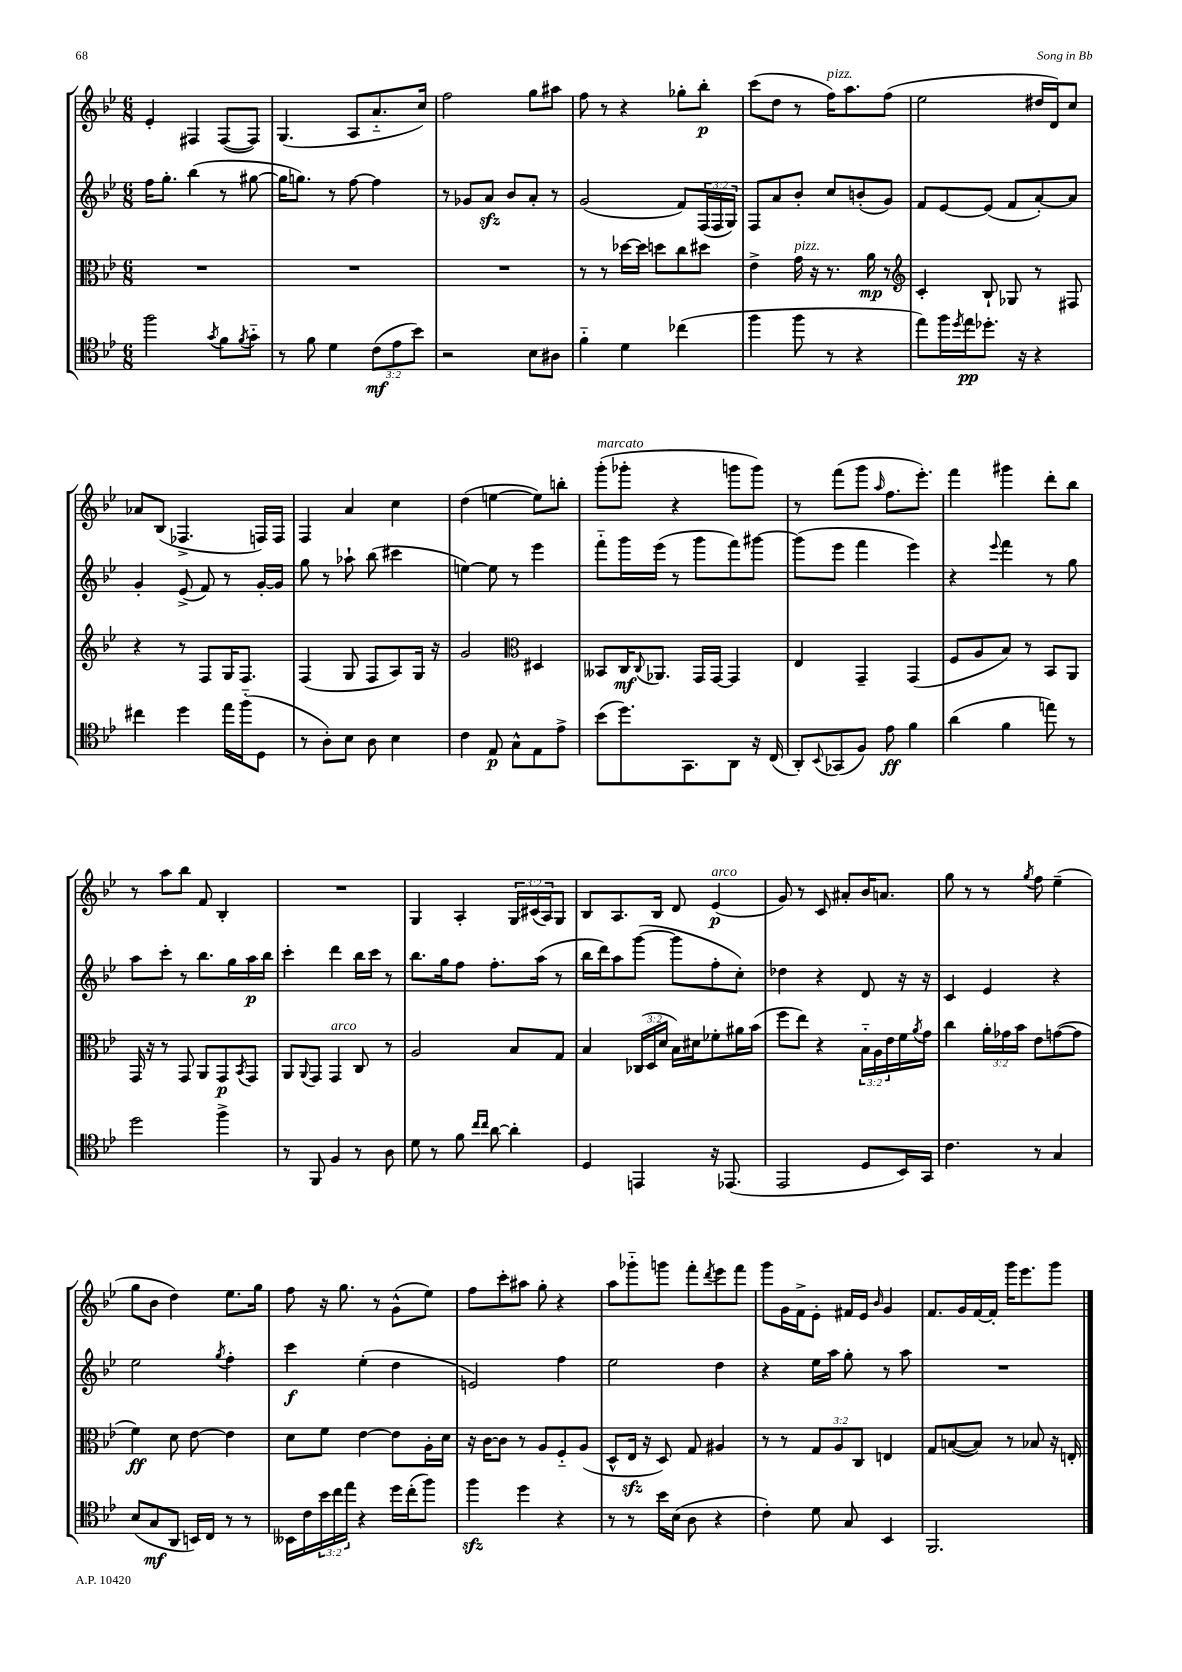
<<
\new StaffGroup <<
\new Staff = "s0" {
    \clef treble \key bes \major \numericTimeSignature \time 6/8 \override Staff.TupletNumber.text = #tuplet-number::calc-fraction-text
    ees'4-. fis4 fis8~( fis8) |
    g4.( a8 a'8.-_ c''16) |
    f''2 g''8 ais''8 |
    f''8 r8 r4 ges''8-. bes''8-.\p |
    c'''8( d''8 r8 f''16^\markup { \italic "pizz." }) a''8. f''8( |
    ees''2 dis''16 d'16) c''8 |
    aes'8 bes8( fes4.-> f16) f16 |
    f4 a'4 c''4 |
    d''4( e''4~ e''8) b''8-. |
    g'''8-.^\markup { \italic "marcato" }( ges'''8-. r4 g'''8 g'''8) |
    r8 f'''8( g'''8 \grace { a''16 } f''8. ees'''8.-.) |
    f'''4 gis'''4 d'''8-. bes''8 |
    r8 a''8 bes''8 f'8 bes4-. |
    R2. |
    g4 a4-. \tuplet 3/2 { g16 cis'16( a16) } g8 |
    bes8 a8. bes16 d'8 ees'4\p^\markup { \italic "arco" }( |
    g'8) r8 c'8 ais'8-. bes'16 a'8. |
    g''8 r8 r8 \acciaccatura { g''8 } f''8 ees''4--( |
    g''8 bes'8 d''4) ees''8. g''16 |
    f''8 r16 g''8. r8 g'8-^( ees''8) |
    f''8 c'''8-. ais''8 g''8-. r4 |
    a''8 ges'''8-_ g'''8 f'''8-. \acciaccatura { d'''8 } ees'''8 f'''8 |
    g'''8 g'16 f'16-> ees'8-. fis'16 ees'16 \grace { bes'16 } g'4 |
    f'8. g'16 f'16~ f'16-. g'''16 ees'''8. g'''8 \bar "|." |
}
\new Staff = "s1" {
    \clef treble \key bes \major \numericTimeSignature \time 6/8 \override Staff.TupletNumber.text = #tuplet-number::calc-fraction-text
    f''16 g''8.-. bes''4( r8 gis''8~ |
    gis''16 g''8.) r8 f''8~ f''4 |
    r8 ges'8 a'8\sfz bes'8 a'8-. r8 |
    g'2( f'8) \tuplet 3/2 { f16( f16 g16) } |
    f8 a'8 bes'8-. c''8 b'8-.( g'8) |
    f'8 ees'8~ ees'8( f'8 a'8~-.) a'8 |
    g'4-. ees'8->( f'8) r8 g'16~-. g'16 |
    g''8 r8 aes''8-! bes''8( cis'''4 |
    e''4~) e''8 r8 ees'''4 |
    f'''8-_ g'''16 ees'''16( r8 g'''8 f'''8) gis'''8~ |
    gis'''8( ees'''8 f'''4 ees'''4) |
    r4 \appoggiatura { ees'''8 } f'''4 r8 g''8 |
    a''8 c'''8-. r8 bes''8. g''16 a''16\p bes''16 |
    c'''4-. d'''4 bes''16 c'''16 r8 |
    bes''8. g''16 f''8 f''8.-. a''16( r8 |
    bes''16 d'''16) a''8 g'''8~( g'''8 f''8-. c''8-.) |
    des''4 r4 d'8 r16 r16 |
    c'4 ees'4 r4 |
    ees''2 \acciaccatura { g''8 } f''4-. |
    c'''4\f ees''4-.( d''4 |
    e'2) f''4 |
    ees''2 d''4 |
    r4 ees''16 a''16 g''8-. r8 a''8 |
    R2. \bar "|." |
}
\new Staff = "s2" {
    \clef alto \key bes \major \numericTimeSignature \time 6/8 \override Staff.TupletNumber.text = #tuplet-number::calc-fraction-text
    R2. |
    R2. |
    R2. |
    r8 r8 des''16~ des''16 d''8 c''8 dis''8 |
    ees'4-> g'16^\markup { \italic "pizz." } r16 r8. a'16\mp r8 |
    \clef treble c'4-. bes8-! ges8 r8 fis8 |
    r4 r8 f8 g16 f8. |
    f4( g8 f8 a8) g16 r16 |
    g'2 \clef alto dis4 |
    beses,8 c16\mf \appoggiatura { c8 } aes,8. g,16 g,16~ g,4 |
    ees4 g,4-- g,4( |
    f8 a8 bes8) r8 bes,8 a,8 |
    g,16 r16 r8 g,8 a,8 g,8\p \acciaccatura { bes,8 } g,8 |
    a,8 \appoggiatura { a,8 } g,8 g,4^\markup { \italic "arco" } c8 r8 |
    a2 bes8 g8 |
    bes4 \tuplet 3/2 { ces16( d16 d'16 } bes16) dis'16 fes'8-. ais'16 bes'16( |
    f''8 ees''8) r4 \tuplet 3/2 { bes16-_ a16 ees'16 } f'16 \acciaccatura { a'8 } g'16 |
    c''4 \tuplet 3/2 { a'16-. ges'16 bes'16 } ees'8 g'8~( g'8 |
    f'4\ff) d'8 ees'8~ ees'4 |
    d'8 f'8 ees'4~ ees'8 a16-. d'16 |
    r16 c'16~ c'8 r8 a8 f8-_ a8( |
    d8-^ ees16\sfz r16 d8) g8 ais4 |
    r8 r8 \tuplet 3/2 { g8 a8 c8 } e4 |
    g8 b8~( b8) r8 bes8 r16 e16-. \bar "|." |
}
\new Staff = "s3" {
    \clef tenor \key bes \major \numericTimeSignature \time 6/8 \override Staff.TupletNumber.text = #tuplet-number::calc-fraction-text
    f''2 \acciaccatura { g'8 } f'8 \acciaccatura { f'8 } g'8-_ |
    r8 f'8 d'4 \tuplet 3/2 { c'8\mf( ees'8 bes'8) } |
    r2 bes8 ais8 |
    f'4-_ d'4 ces''4( |
    f''4 f''8 r8 r4 |
    ees''8) f''16 \acciaccatura { d''8 } ees''16\pp des''8.-. r16 r4 |
    cis''4 d''4 ees''16 f''16-_( d8 |
    r8 a8-.) bes8 a8 bes4 |
    c'4 ees8\p g8-^ ees8 ees'8-> |
    bes'8( d''8.) g,8. a,8 r16 c16( |
    a,8-.) \appoggiatura { bes,8 } ges,8( f8) ees'8\ff f'4 |
    a'4( f'4 e''8) r8 |
    d''2 f''4-> |
    r8 f,8 f4 r8 a8 |
    d'8 r8 f'8 \grace { c''16 c''16 } a'8~ a'4-. |
    d4 e,4 r16 ees,8.( |
    ees,2 d8 bes,16) g,16 |
    c'4. r8 g4 |
    bes8( g8\mf a,8 b,16) c16 r8 r8 |
    beses,16 c'16 \tuplet 3/2 { bes'16 c''16 ees''16 } r4 d''16 c''16-.( f''8) |
    f''4\sfz d''4 r4 |
    r8 r8 bes'16 bes16( a8 r4 |
    c'4-.) d'8 g8 bes,4 |
    f,2. \bar "|." |
}
>>
>>
\layout { \context { \Score \remove "Bar_number_engraver" } }
